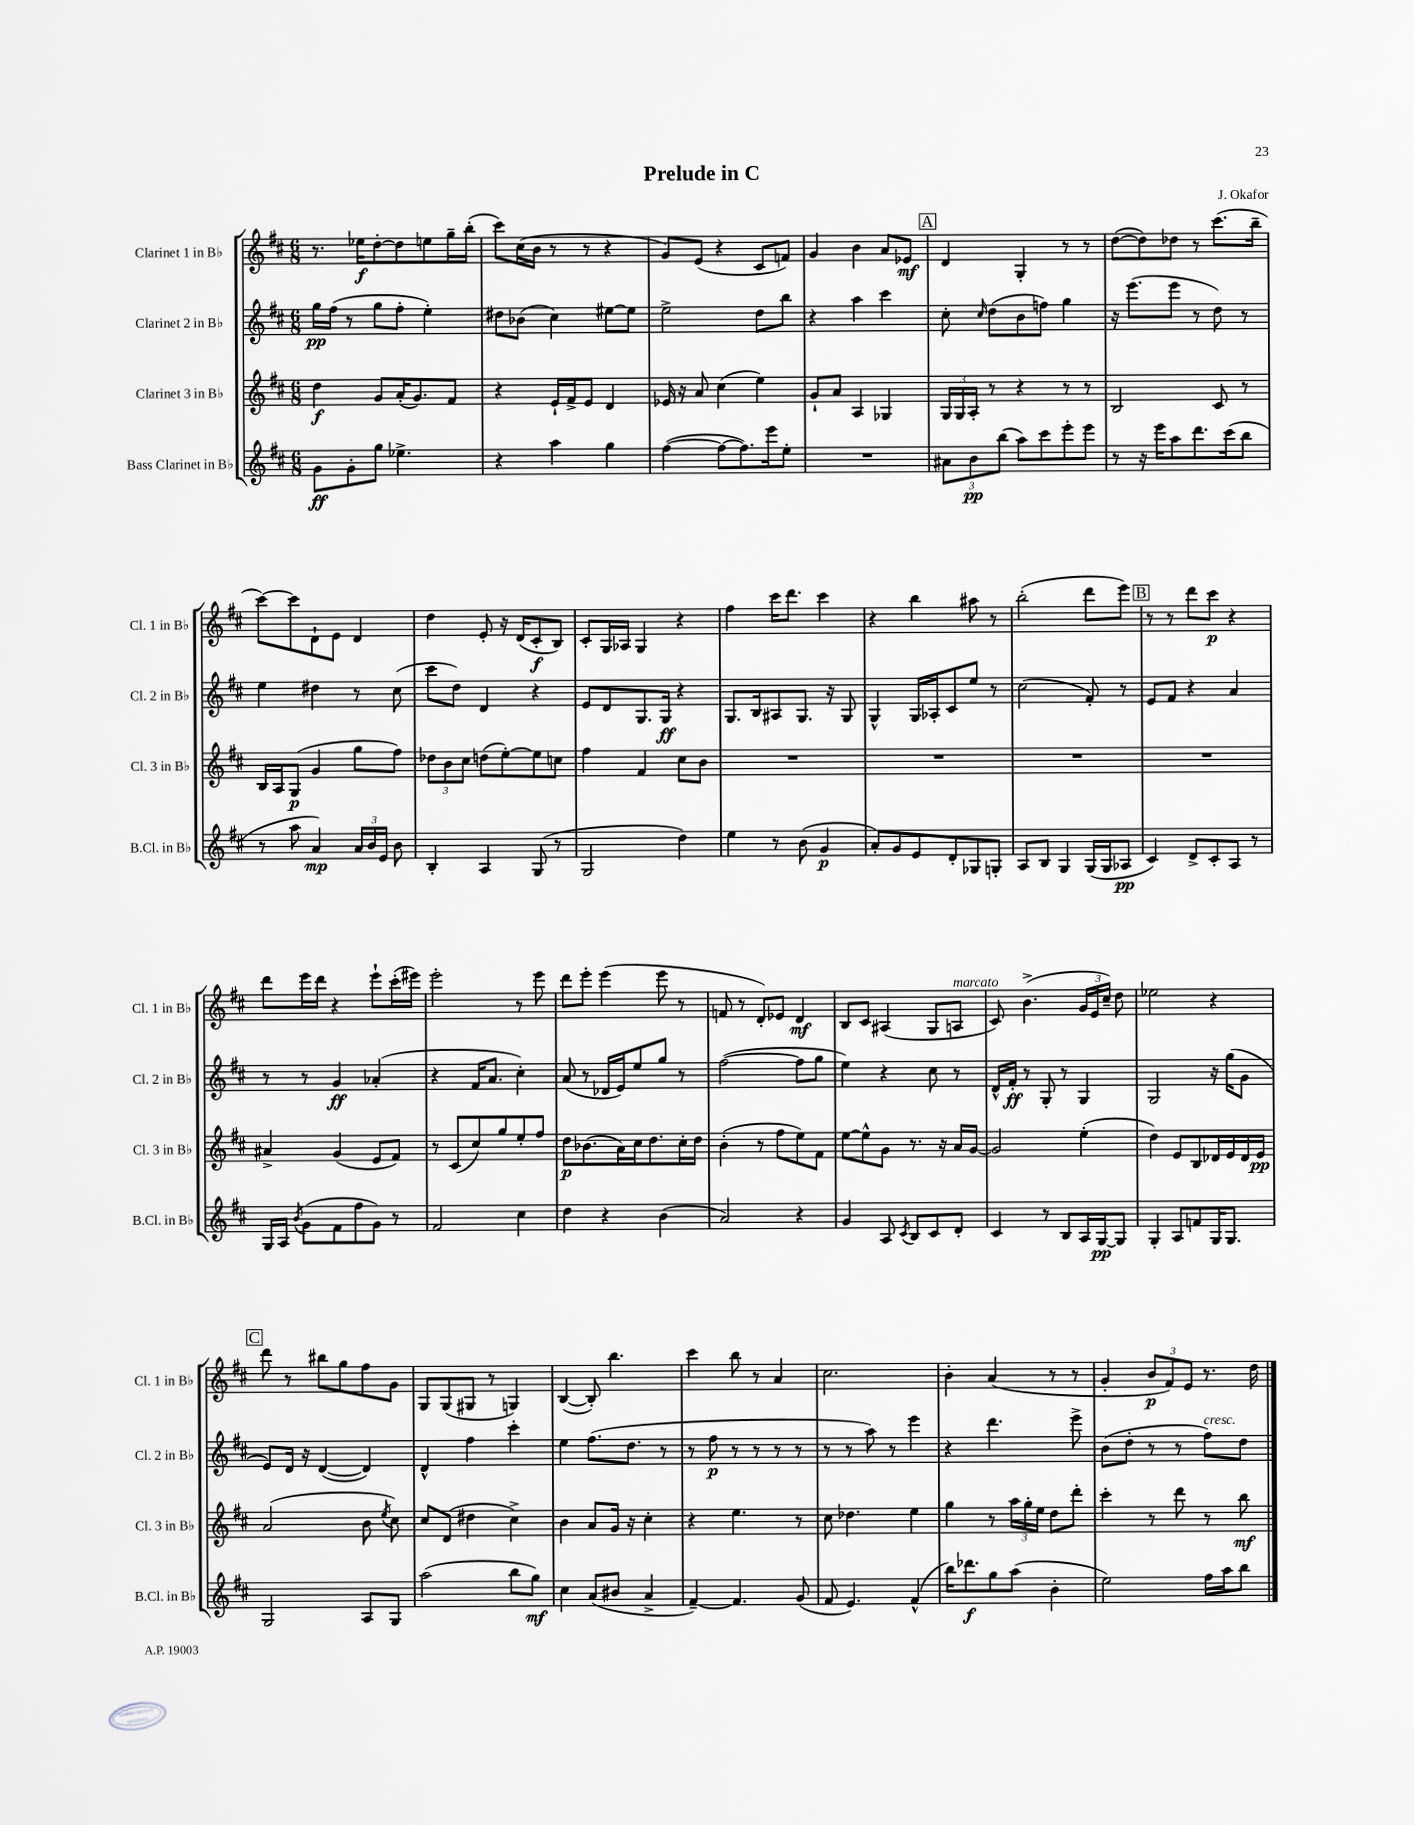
\header { title = "Prelude in C" composer = "J. Okafor" }
<<
\new StaffGroup <<
\new Staff = "s0" \with { instrumentName = "Clarinet 1 in Bb" shortInstrumentName = "Cl. 1 in Bb" } {
    \clef treble \key d \major \numericTimeSignature \time 6/8
    \autoBeamOff r8. ees''16[\f d''8~-. d''8 e''8 g''16-- b''16]-.( |
    cis'''8[) cis''16( b'16] r8 r8 r4 |
    g'8[) e'8]( r4 cis'8[ f'8]) |
    g'4 b'4 a'8[ ees'8]\mf |
    \mark \markup { \box "A" } d'4 g4-. r8 r8 |
    d''8[~( d''8) des''8] r8 cis'''8.[( b''16]-- |
    cis'''8[~) cis'''8 d'8-! e'8] d'4 |
    d''4 e'8-. r16 d'16[( cis'8-.\f b8]) |
    cis'8[-. g16 aes16] g4 r4 |
    fis''4 cis'''16[ d'''8.] cis'''4 |
    r4 b''4 ais''8 r8 |
    b''2-.( d'''8[ e'''8]) |
    \mark \markup { \box "B" } r8 r8 d'''8[ cis'''8]\p r4 |
    d'''8[ e'''16 d'''16] r4 e'''8[-! cis'''16-.( eis'''16]) |
    e'''2-. r8 e'''8 |
    d'''8[ e'''8]-. e'''4( e'''8 r8 |
    f'8 r8 d'8[-.) ees'8] d'4\mf |
    b8[ cis'8] ais4( g8[ a8]^\markup { \italic "marcato" } |
    cis'8) b'4.->( \tuplet 3/2 { g'16[ e'16 cis''16]--) } d''8 |
    ees''2 r4 |
    \mark \markup { \box "C" } d'''8 r8 bis''8[ g''8 fis''8 g'8] |
    g8[ g8( gis8] r8 g4) |
    b4~( b8-.) b''4. |
    cis'''4 b''8 r8 a'4 |
    cis''2. |
    b'4-. a'4( r8 r8 |
    g'4-. \tuplet 3/2 { b'8[\p fis'8) e'8] } r8. d''16 \bar "|." |
}
\new Staff = "s1" \with { instrumentName = "Clarinet 2 in Bb" shortInstrumentName = "Cl. 2 in Bb" } {
    \clef treble \key d \major \numericTimeSignature \time 6/8
    \autoBeamOff g''16[\pp fis''16]( r8 g''8[ fis''8]-. e''4-.) |
    dis''8[ bes'8]( cis''4) eis''8[~ eis''8] |
    e''2-> d''8[ b''8] |
    r4 a''4 cis'''4 |
    \mark \markup { \box "A" } cis''8-. \grace { cis''16 } d''8[( b'8 f''8]) g''4 |
    r16 e'''8.[( e'''8] r8 d''8) r8 |
    e''4 dis''4 r8 cis''8( |
    cis'''8[ d''8]) d'4 r4 |
    e'8[ d'8 g8. g16]\ff r4 |
    g8.[ b16 ais8 g8.] r16 g8 |
    g4-^ g16[ aes16-. cis'8 e''8] r8 |
    cis''2( fis'8-.) r8 |
    \mark \markup { \box "B" } e'8[ fis'8] r4 a'4 |
    r8 r8 g'4\ff aes'4-.( |
    r4 fis'16[ a'8.] cis''4-.) |
    a'8( r8 des'16[ e'16) e''8 g''8] r8 |
    fis''2~( fis''8[ g''8] |
    e''4) r4 cis''8 r8 |
    d'16[-^ fis'16]-.\ff r8 g8-. r8 g4 |
    g2 r16 g''16[( g'8] |
    \mark \markup { \box "C" } e'8[) d'16] r16 d'4~( d'4) |
    d'4-^ fis''4 cis'''4-. |
    e''4 fis''8.[( d''8.] r8 |
    r8 fis''8\p r8 r8 r8 r8 |
    r8 r8 a''8) r8 e'''4 |
    r4 d'''4. e'''8-> |
    b'8[( d''8]-. r8 r8 fis''8[^\markup { \italic "cresc." }) d''8] \bar "|." |
}
\new Staff = "s2" \with { instrumentName = "Clarinet 3 in Bb" shortInstrumentName = "Cl. 3 in Bb" } {
    \clef treble \key d \major \numericTimeSignature \time 6/8
    \autoBeamOff d''4\f g'8[ a'16-.( g'8.) fis'8] |
    r4 e'16[-! fis'16-> e'8] d'4 |
    ees'16 r16 a'8 cis''4( e''4) |
    g'8[-! a'8] a4 ges4 |
    \mark \markup { \box "A" } \tuplet 3/2 { g16[ g16 a16]-. } r8 r4 r8 r8 |
    b2 cis'8 r8 |
    b16[ a16 g8]\p( g'4 g''8[ fis''8]) |
    \tuplet 3/2 { des''8[ b'8 cis''8] } d''8[( e''8~-.) e''8 c''8] |
    fis''4 fis'4 cis''8[ b'8] |
    R2. |
    R2. |
    R2. |
    \mark \markup { \box "B" } R2. |
    ais'4-> g'4( e'8[ fis'8]) |
    r8 cis'8[( cis''8) g''8 e''8-. fis''8] |
    d''8[\p bes'8.( a'16) cis''16 d''8. cis''16-. d''16] |
    b'4-.( r8 fis''8[ e''8) fis'8] |
    e''8[~ e''8-^ g'8] r8. r16 a'16[ g'16]~ |
    g'2 e''4-.( |
    d''4) e'8[ b8 des'16 e'16 des'16 e'16]\pp |
    \mark \markup { \box "C" } a'2( b'8 \acciaccatura { e''8 } cis''8) |
    cis''8[ d'8]( dis''4 cis''4->) |
    b'4 a'8[ g'16] r16 cis''4-. |
    r4 e''4. r8 |
    cis''8 des''4. e''4 |
    g''4 r8 \tuplet 3/2 { a''16[ g''16-. e''16] } d''8[ d'''8]-. |
    cis'''4-. r8 d'''8 r8 b''8\mf \bar "|." |
}
\new Staff = "s3" \with { instrumentName = "Bass Clarinet in Bb" shortInstrumentName = "B.Cl. in Bb" } {
    \clef treble \key d \major \numericTimeSignature \time 6/8
    \autoBeamOff g'8[\ff g'8-. g''8] ees''4.-> |
    r4 a''4 g''4 |
    fis''4~( fis''8[~ fis''8.) e'''16 e''8]-. |
    R2. |
    \mark \markup { \box "A" } \tuplet 3/2 { ais'8[ b'8\pp b''8]( } a''8[) cis'''8 e'''8-. e'''8] |
    r8 r16 e'''16[ a''8 d'''8. cis'''16( b''8] |
    r8 a''8 a'4\mp) \tuplet 3/2 { a'16[ b'16 e'16] } b'8 |
    b4-. a4 g8( r8 |
    g2 d''4) |
    e''4 r8 b'8( g'4\p |
    a'8[-.) g'8 e'8 d'8-. ges8 g8]-. |
    a8[ b8] g4 g16[( g16 aes8]\pp |
    \mark \markup { \box "B" } cis'4) d'8[-> cis'8-. a8] r8 |
    g16[ a16] \acciaccatura { b'8 } g'8[( fis'8 fis''8 g'8]) r8 |
    fis'2 cis''4 |
    d''4 r4 b'4( |
    a'2) r4 |
    g'4 a8 \acciaccatura { cis'8 } b8[ cis'8 d'8]-. |
    cis'4 r8 b8[ a16 g16~\pp g8] |
    g4-. a8[ f'8 g16 g8.] |
    \mark \markup { \box "C" } g2 a8[ g8] |
    a''2( b''8[ g''8]\mf) |
    cis''4 a'8[( bis'8] a'4-> |
    fis'4~--) fis'4. g'8( |
    fis'8 e'4.) fis'4-^( |
    b''16[) des'''8.\f g''8 a''8]( b'4-. |
    e''2) fis''16[ a''16 b''8] \bar "|." |
}
>>
>>
\layout { \context { \Score \remove "Bar_number_engraver" } }
